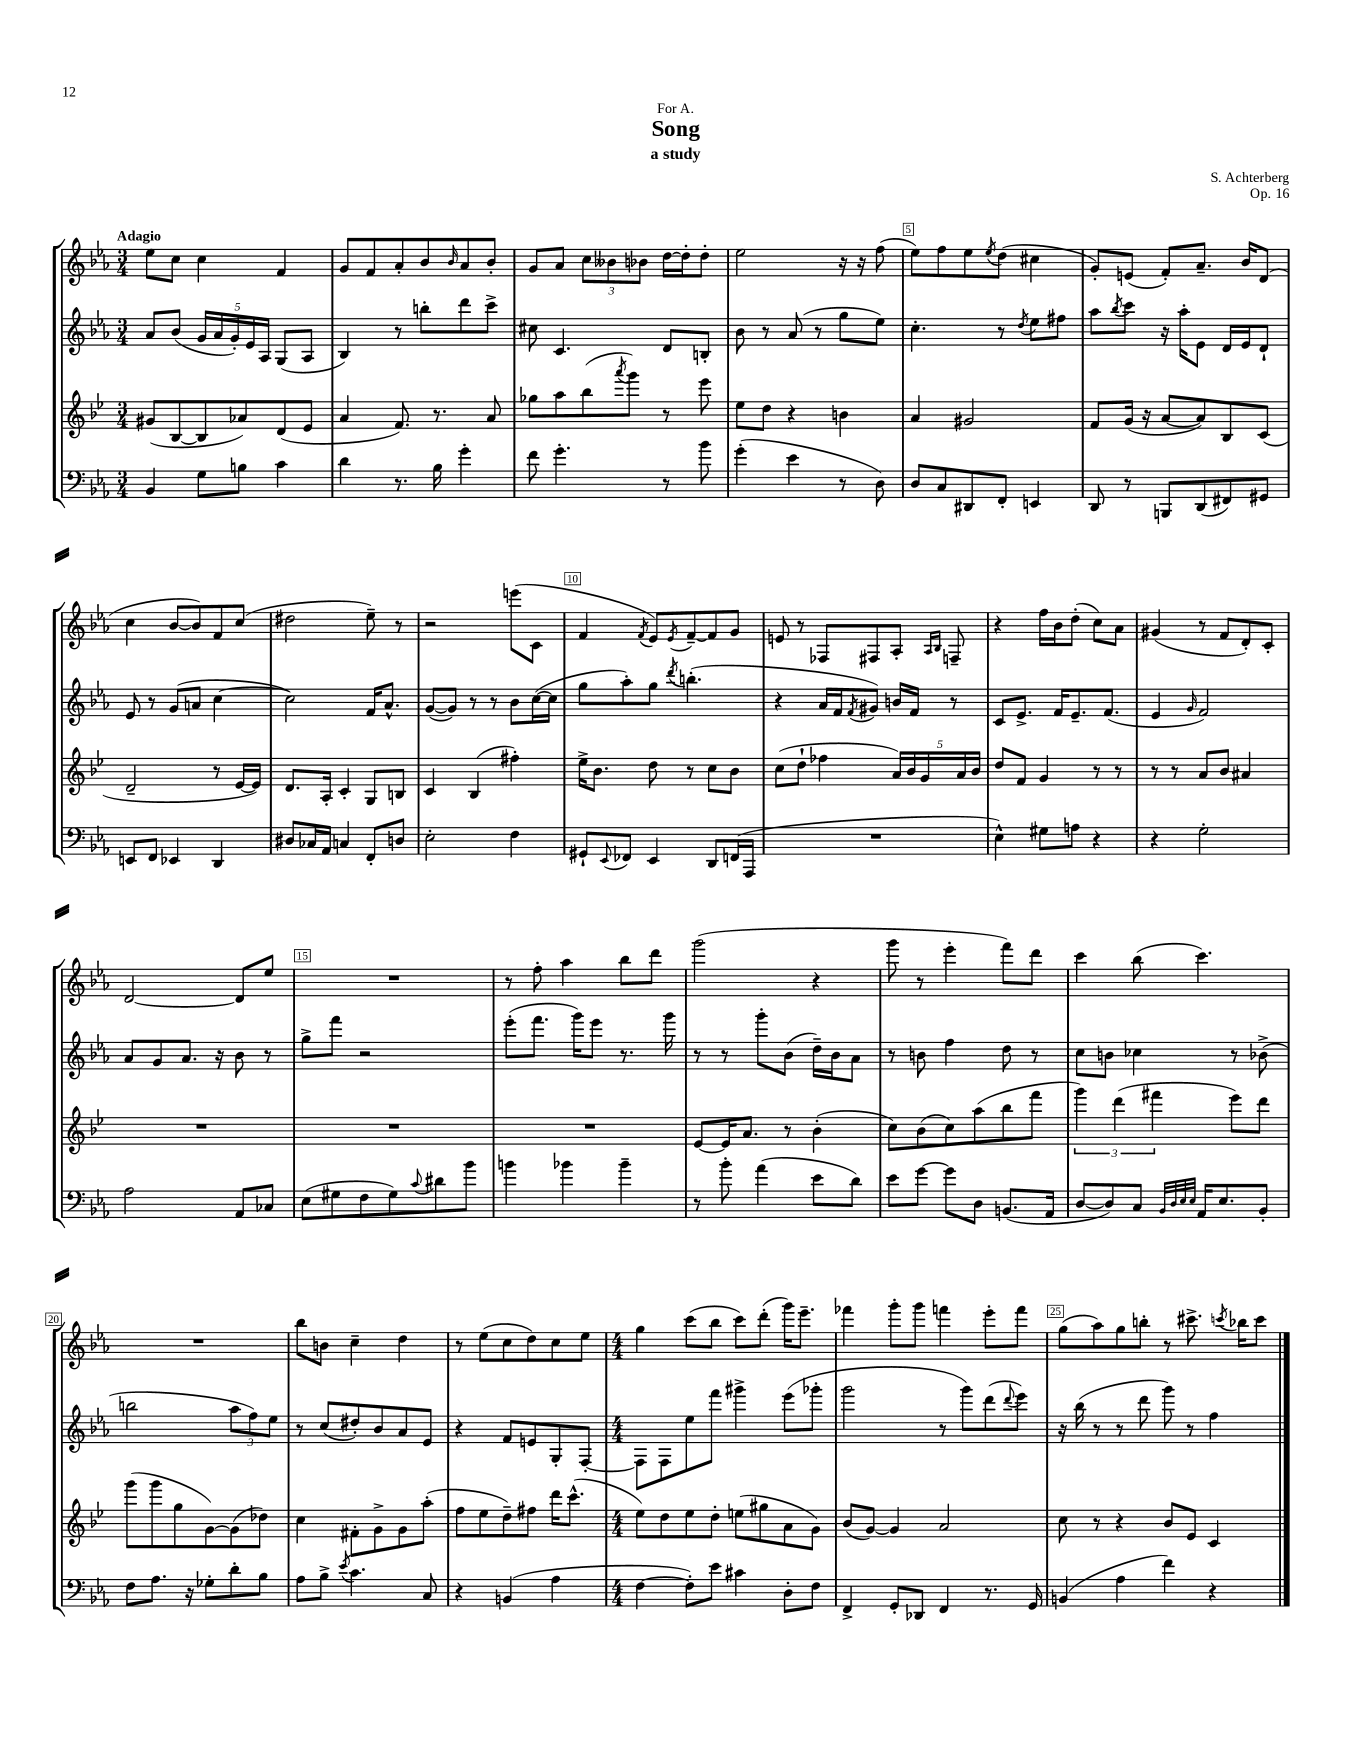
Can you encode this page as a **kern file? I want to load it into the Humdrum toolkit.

**kern	**kern	**kern	**kern
*staff4	*staff3	*staff2	*staff1
*clefF4	*clefG2	*clefG2	*clefG2
*k[b-e-a-]	*k[b-e-]	*k[b-e-a-]	*k[b-e-a-]
*M3/4	*M3/4	*M3/4	*M3/4
4BB-	(8g#	8a-	8ee-
.	[8B-	(8b-	8cc
8G	8B-]	20g	4cc
.	.	20a-	.
.	.	20g')	.
8B	8a-)	.	.
.	.	20e-	.
.	.	20A-	.
4c	(8d	(8G	4f
.	8e-	8A-	.
=	=	=	=
4d	4a	4B-)	8g
.	.	.	8f
8.r	8.f)	8r	8a-'
.	.	8bb'	8b-
16B-	8.r	.	.
.	.	.	16qqb-
4g'	.	8ddd	8a-
.	8a	8ccc^	8b-'
=	=	=	=
8f	8gg-	8cc#	8g
4.g'	8aa	4.c	8a-
.	(8bb-	.	12cc
.	.	.	12b--
.	8qaaa	.	.
.	8ggg)	.	.
.	.	.	12b-
8r	8r	8d	[16dd
.	.	.	16dd']
8b-	8eee-	8B'	8dd'
=	=	=	=
(4g'	8ee-	8b-	2ee-
.	8dd	8r	.
4e-	4r	(8a-	.
.	.	8r	.
8r	4b	8gg	16r
.	.	.	16r
8D)	.	8ee-)	(8ff
=	=	=	=
8D	4a	4.cc'	8ee-)
8C	.	.	8ff
8DD#	2g#	.	8ee-
.	.	.	8qee-
8FF'	.	8r	(8dd
.	.	8qdd	.
4EE	.	8ee-	4cc#
.	.	8ff#	.
=	=	=	=
8DD	8f	8aa-	8g')
.	.	8qbb-	.
8r	(16g	8ccc	(8e
.	16r	.	.
8BBB	[8a	16r	8f')
.	.	16aa-'	.
(8DD	8a])	8e-	8.a-~
8FF#)	8B-	16d	.
.	.	16e-	16b-
8GG#	(8c	8d`	(8d
=	=	=	=
8EE	2d~	8e-	4cc
8FF	.	8r	.
4EE-	.	(8g	[8b-
.	.	8a	8b-])
4DD	8r	[4cc	8f
.	[16e-	.	(8cc
.	16e-])	.	.
=	=	=	=
8D#	8.d	2cc])	2dd#
16C-	.	.	.
16AA-	16A'	.	.
4C	4c'	.	.
8FF'	8G	16f	8ee-~)
.	.	8.a-^^	.
8D	8B	.	8r
=	=	=	=
2E-'	4c	([8g	2r
.	.	8g])	.
.	(4B-	8r	.
.	.	8r	.
4F	4ff#')	8b-	(8eee
.	.	([16cc	8c
.	.	16cc]	.
=	=	=	=
8GG#`	16ee-^	8gg	4f
.	8.b-	.	.
8qqEE-	.	.	.
8FF-	.	8aa-')	.
.	.	.	8qf
4EE-	8dd	8gg	8e-)
.	.	8qddd	8qe-
.	8r	(4.bb'	[8f~
8DD	8cc	.	8f]
(16FF	8b-	.	8g
16AAA-	.	.	.
=	=	=	=
2.r	(8cc	4r	8e
.	8dd`	.	8r
.	4ff-	16a-	8F-
.	.	16f	.
.	.	8qf	.
.	.	8g#)	8F#
.	20a)	16b	8A-'
.	20b-	.	.
.	.	16f	.
.	20g	.	.
.	.	.	16qqA-
.	.	.	16qqB-
.	.	8r	8F~
.	20a	.	.
.	20b-	.	.
=	=	=	=
4E-^^)	8dd	8c	4r
.	8f	8.e-^	.
8G#	4g	.	16ff
.	.	16f	16b-
8A	.	8.e-~	(8dd'
4r	8r	.	8cc)
.	.	(8.f	.
.	8r	.	8a-
=	=	=	=
4r	8r	4e-	(4g#
.	8r	.	.
.	.	16qqg	.
2G'	8a	2f)	8r
.	8b-	.	8f
.	4a#	.	8d')
.	.	.	8c'
=	=	=	=
2A-	2.r	8a-	[2d
.	.	8g	.
.	.	8.a-	.
.	.	16r	.
8AA-	.	8b-	8d]
8C-	.	8r	8ee-
=	=	=	=
(8E-	2.r	8gg^	2.r
8G#	.	8fff	.
8F	.	2r	.
8G#)	.	.	.
8qqc	.	.	.
8d#	.	.	.
8b-	.	.	.
=	=	=	=
4b	2.r	(8eee-'	8r
.	.	8.fff	8ff'
4b-	.	.	4aa-
.	.	16ggg)	.
.	.	8eee-	.
4b-~	.	8.r	8bb-
.	.	.	8ddd
.	.	16ggg	.
=	=	=	=
8r	[8e-	8r	(2ggg
8b-'	16e-]	8r	.
.	8.a	.	.
(4a-	.	8ggg'	.
.	8r	(8b-	.
8e-	(4b-'	16dd~)	4r
.	.	16b-	.
8d)	.	8a-	.
=	=	=	=
8e-	8cc)	8r	8ggg
[8g	(8b-	8b	8r
8g]	8cc)	4ff	4eee-'
8D	(8aa	.	.
(8.BB	8bb-	8dd	8fff)
.	8fff	8r	8ddd
16AA-	.	.	.
=	=	=	=
[8D	6ggg)	8cc	4ccc
8D])	.	8b	.
.	(6ddd	.	.
8C	.	4cc-	(8bb-
.	6fff#	.	.
32qqBB-	.	.	.
32qqD	.	.	.
32qqE-	.	.	.
32qqE-	.	.	.
16AA-	.	.	4.ccc)
8.E-	.	.	.
.	8eee-)	8r	.
8BB-'	8ddd	(8b-^	.
=	=	=	=
8F	(8ggg	2bb	2.r
8.A-	8ggg	.	.
.	8gg	.	.
16r	.	.	.
8G-'	[8g)	.	.
8d'	(8g]	12aa-	.
.	.	12ff)	.
8B-	8dd-)	.	.
.	.	12ee-	.
=	=	=	=
8A-	4cc	8r	8bb-
8B-^	.	(8cc	8b
8qe-	.	.	.
4.c	8f#'	8dd#')	4cc~
.	8g^	8b-	.
.	8g	8a-	4dd
8C	(8aa'	8e-	.
=	=	=	=
4r	8ff	4r	8r
.	8ee-	.	(8ee-
(4BB	8dd~)	8f	8cc
.	8ff#	8e	8dd)
4A-	16ddd	8G'	8cc
.	(8.ccc^^	.	.
.	.	[8F'	8ee-
=	=	=	=
*M4/4	*M4/4	*M4/4	*M4/4
[4F	8ee-)	8F]	4gg
.	8dd	8F	.
8F'])	8ee-	8ee-	(8ccc
8e-	8dd'	8fff	8bb-
4c#	(8ee	4ggg#^	8ccc)
.	8gg#	.	(8ddd'
8D'	8a	(8eee-	16ggg)
.	.	.	8.eee-~
8F	8g)	8ggg-'	.
=	=	=	=
4FF^	(8b-	2ggg	4fff-
.	[8g)	.	.
8GG'	4g]	.	8ggg'
8DD-	.	.	8ggg
4FF	2a	8r	4fff
.	.	8ggg)	.
8.r	.	(8ddd	8eee-'
.	.	8qqddd	.
.	.	8eee-)	8fff
16GG	.	.	.
=	=	=	=
(4BB	8cc	16r	(8gg
.	.	(16bb-	.
.	8r	8r	8aa-)
4A-	4r	8r	8gg
.	.	8ddd	8bb'
4f)	8b-	8ggg)	8r
.	8e-	8r	8.ccc#^
4r	4c	4ff	.
.	.	.	8qccc
.	.	.	16bb-
.	.	.	8ccc
==	==	==	==
*-	*-	*-	*-
